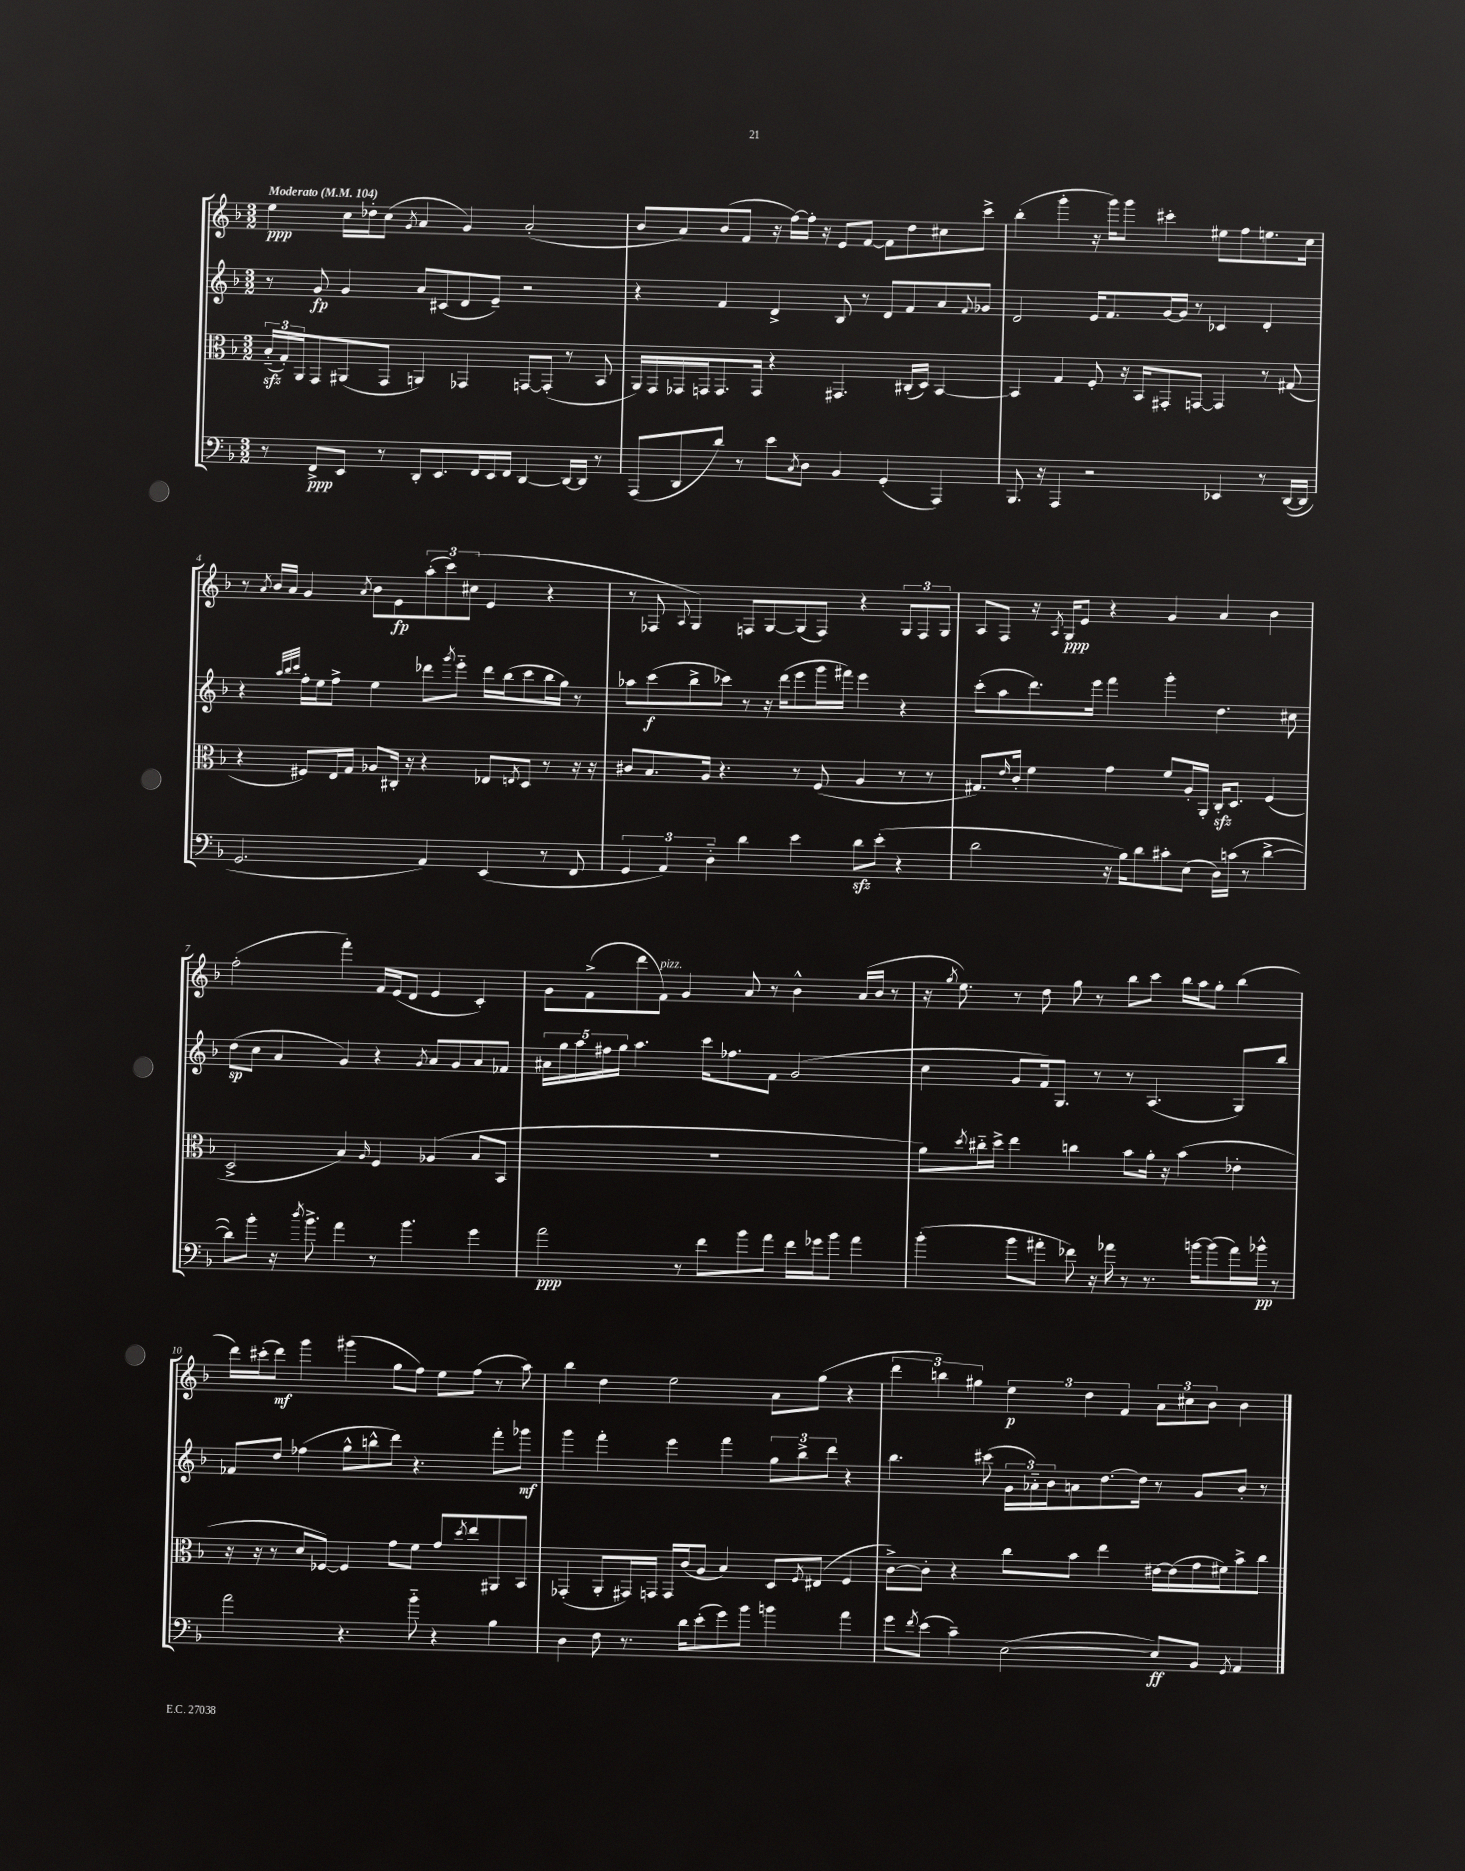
<<
\new StaffGroup <<
\new Staff = "s0" {
    \clef treble \key f \major \numericTimeSignature \time 3/2 \tempo "Moderato" 4 = 104
    e''4\ppp c''16 des''16-. c''8( \acciaccatura { g'8 } a'4 g'4) a'2-.( |
    bes'8 a'8) bes'8( f'8 r16 f''16~) f''16-. r16 e'8 f'8~ f'8 d''8 cis''8 c'''8-> |
    bes''4-.( g'''4-. r16 g'''16) g'''8 cis'''4-. eis''8 f''8 e''8. c''16 |
    r8 \acciaccatura { a'8 } bes'16 a'16 g'4 \acciaccatura { a'8 } bes'8 e'8\fp \tuplet 3/2 { a''8-.( c'''8) cis''8( } e'4 r4 |
    r8 fes8 \appoggiatura { a8 } g4) f8 g8~ g8( f8) r4 \tuplet 3/2 { g8 f8 g8 } |
    a8 f8 r16 \acciaccatura { a8 } g16\ppp e'8 r4 g'4 a'4 bes'4 |
    f''2-.( f'''4-.) f'16 e'16( d'8 e'4 c'4-.) |
    g'8 f'8->( d'''8 f'8^\markup { \italic "pizz." }) g'4 a'8 r8 bes'4-^ a'16( bes'16 r8 |
    r16 \acciaccatura { g''8 } e''8.) r8 d''8 g''8 r8 bes''8 c'''8 bes''16 a''16 g''8-. bes''4( |
    d'''16) cis'''16-.( d'''8\mf) g'''4 gis'''4( g''8 f''8) e''8 f''8( r8 a''8) |
    bes''4 d''4 e''2 a'8 g''8( r4 |
    \tuplet 3/2 { d'''4 b''4) gis''4 } \tuplet 3/2 { e''4\p d''4 f'4 } \tuplet 3/2 { a'8 cis''8 bes'8 } bes'4 \bar "|." |
}
\new Staff = "s1" {
    \clef treble \key f \major \numericTimeSignature \time 3/2
    r8 g'8\fp g'4 a'8 cis'8( d'8 e'8--) r2 |
    r4 f'4 d'4-> bes8 r8 d'8 f'8 a'8 \appoggiatura { f'8 } ges'8 |
    d'2 e'16 f'8. g'16~ g'16 r8 ces'4 d'4-. |
    r4 \grace { a''32 bes''32 c'''32 } f''16-. e''16 f''8-> e''4 des'''8 \acciaccatura { g'''8 } e'''8-_ des'''16 bes''16( c'''8 bes''16 g''16) r8 |
    aes''8 c'''8\f( bes''8-> ces'''8) r8 r16 d'''16( e'''8 g'''16 fis'''16) e'''4 r4 |
    c'''8-.( a''8 d'''8.) e'''16 f'''4 g'''4-. d''4. cis''8 |
    d''8\sp( c''8 a'4 g'4) r4 \acciaccatura { g'8 } a'8 g'8 a'8 fes'8 |
    \tuplet 5/4 { ais'16 g''16 a''16 fis''16 g''16 } a''4. c'''16 fes''8. f'8 g'2( |
    c''4 g'8 f'16) g8. r8 r8 a4.( g8) bes''8 |
    fes'8 d''8 fes''4( g''8-^ b''8-^ d'''8) r4. f'''8-. ges'''8\mf |
    g'''4 f'''4-. e'''4 f'''4 \tuplet 3/2 { g''8 bes''8-> d'''8 } r4 |
    bes''4. cis'''8( \tuplet 3/2 { g'16 aes'16-_) bes'16 } a'8 d''8.~ d''16 r8 g'8 bes'8-. r8 \bar "|." |
}
\new Staff = "s2" {
    \clef alto \key f \major \numericTimeSignature \time 3/2
    \tuplet 3/2 { bes16-_\sfz( g16-.) a,16 } g,8 ais,8( g,8 a,4) ges,4 g,8~ g,8-.( r8 bes,8 |
    a,16) g,16 ges,16 g,16 g,8. g,16 r4 gis,4. cis16-.( d16) bes,4~ |
    bes,4 g4 f8-. r16 bes,16 gis,8-. g,8~ g,4 r8 gis8( |
    r4 fis8) e16 g16 aes8 cis16-. r16 r4 ees8 \acciaccatura { e8 } d8 r8 r16 r16 |
    cis'8 bes8. a16 r4. r8 f8( a4 r8 r8 |
    gis8.) \grace { e'16 } c'16-. f'4 g'4 f'8 a16-. a,16-. c16-.\sfz d8. f4( |
    d2-> bes4) \grace { a16 } f4 aes4( bes8 bes,8 |
    R1. |
    a'8) \acciaccatura { d''8 } cis''16-_ d''16-> e''4 c''4 bes'8 a'16-. r16 bes'4( ees'4-. |
    r16 r16 r8 d'8 fes8~) fes4 g'8 f'8 g'8 \acciaccatura { d''8 } e''8 ais,8 bes,8 |
    ges,4-.( a,8-. gis,16) g,16 g,16 c'16( a8 bes4) d8 \acciaccatura { f8 } eis8( f4 |
    c'8~->) c'8-. r4 c''8 bes'8 e''4 eis'16~ eis'16( g'16 fis'16) bes'8-> c''8 \bar "|." |
}
\new Staff = "s3" {
    \clef bass \key f \major \numericTimeSignature \time 3/2
    r8 f,8->\ppp e,8 r8 d,8-. e,8. f,16 e,16 f,16 d,4~ d,16~ d,16 r8 |
    a,,8( d,8 d'8) r8 e'8 \acciaccatura { c8 } d8 bes,4 g,4-.( a,,4) |
    bes,,8. r16 a,,4 r2 ees,4 r8 d,16~( d,16 |
    g,2. a,4) e,4( r8 f,8 |
    \tuplet 3/2 { g,4 a,4) d4-_ } d'4 e'4 d'8\sfz e'8-.( r4 |
    d'2 r16 bes16) d'8 cis'8-. e8( d16) c'16( r8 d'4~-> |
    d'8) bes'8-. r16 \acciaccatura { d''8 } bes'8.-> a'4 r8 bes'4. g'4 |
    a'2\ppp r8 f'8 bes'8 a'8 f'16 ges'16 bes'8 a'4 |
    bes'4-.( bes'8 ais'8-. fes'8) r16 aes'16 r8 r8. b'16~ b'8( aes'16) bes'16-^\pp r8 |
    a'2 r4. bes'8-_ r4 bes4 |
    d4 f8 r8. d'16 e'8-.( g'8) bes'8 b'4 a'4 |
    g'8 \acciaccatura { f'8 } e'8( c'4--) e2~( e8\ff) bes,8 \acciaccatura { g,8 } a,4 \bar "|." |
}
>>
>>
